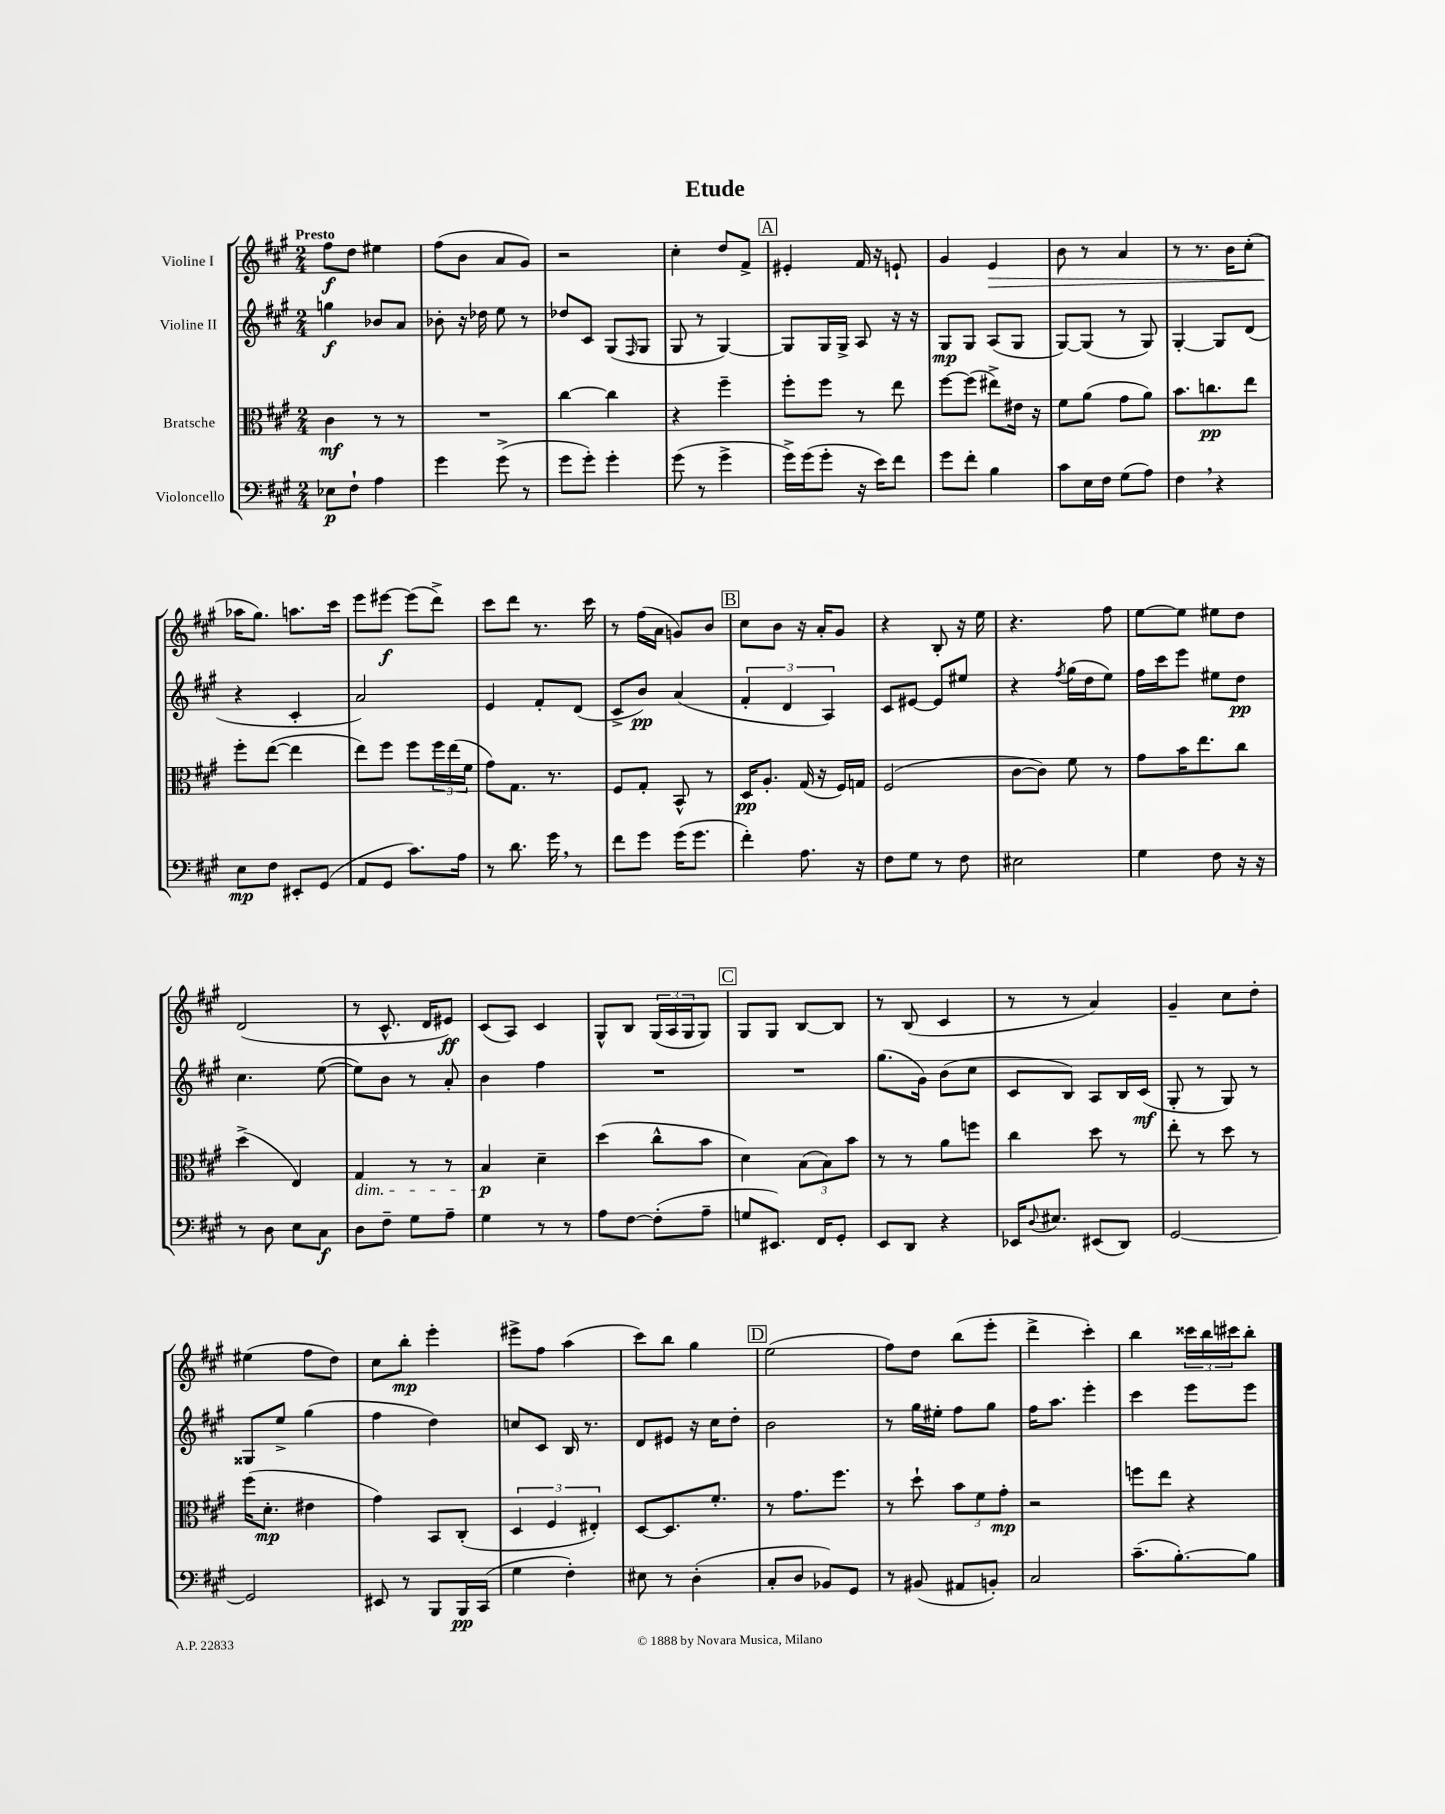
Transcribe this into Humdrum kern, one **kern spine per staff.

**kern	**kern	**kern	**kern
*staff4	*staff3	*staff2	*staff1
*clefF4	*clefC3	*clefG2	*clefG2
*k[f#c#g#]	*k[f#c#g#]	*k[f#c#g#]	*k[f#c#g#]
*M2/4	*M2/4	*M2/4	*M2/4
8E-	4c#	4gg	8ff#
8F#`	.	.	8dd
4A	8r	8b-	4ee#
.	8r	8a	.
=	=	=	=
4g#	2r	8b-'	(8ff#
.	.	16r	8b
.	.	16dd-	.
(8g#^	.	8ee	8a
8r	.	8r	8g#)
=	=	=	=
8g#	[4cc#	8dd-	2r
8g#')	.	8c#	.
4g#'	4cc#]	(8G#	.
.	.	16qqF#	.
.	.	8G#	.
=	=	=	=
(8g#	4r	8G#	4cc#'
8r	.	8r	.
4g#^	4ff#~	[4G#)	8dd
.	.	.	8f#^
=	=	=	=
16g#^)	8ff#'	8G#]	4e#'
(16g#	.	.	.
8g#'	8ff#	16G#	.
.	.	16G#^	.
16r	8r	8A	16f#
16e)	.	.	16r
8f#	8ee	16r	8e`
.	.	16r	.
=	=	=	=
8g#	[8ff#	8G#	4g#
8f#'	(8ff#]	8G#	.
4B	8ee#^)	(8A	4e
.	16e#	8G#	.
.	16r	.	.
=	=	=	=
8c#	8f#	[8G#)	8b
16E	(8a	(8G#]	8r
16F#	.	.	.
(8G#	8g#	8r	4a
8A)	8a)	8G#)	.
=	=	=	=
4F#	8.b	[4G#'	8r
.	.	.	8.r
.	8.cc	.	.
4r	.	8G#]	.
.	.	.	16b
.	8ee	(8d	(8cc#'
=	=	=	=
8E	8ff#'	4r	16aa-
.	.	.	8.gg#)
8F#	([8ee	.	.
8EE#'	4ee]	4c#'	8.aa
(8GG#	.	.	.
.	.	.	16ccc#
=	=	=	=
8AA	8ee)	2a)	8eee
8GG#	8ff#	.	[8eee#
8.c#)	8ff#	.	(8eee#]
.	24ff#	.	8ddd^)
.	(24ee	.	.
16A	.	.	.
.	24f#	.	.
=	=	=	=
8r	8g#)	4e	8ccc#
8.d	8.G#	.	8ddd
.	.	8f#'	8.r
16g#	8.r	.	.
8r	.	(8d	.
.	.	.	16ccc#
=	=	=	=
8f#	8F#	8c#^	8r
8g#	8G#'	8b)	(16ff#
.	.	.	16a
(16g#	8BB^^	(4a	8g)
8.g#	.	.	.
.	8r	.	8b
=	=	=	=
4f#')	16D	6f#'	8cc#
.	8.A'	.	.
.	.	.	8b
.	.	6d	.
8.A	(16G#	.	16r
.	16r	.	16a'
.	.	6A)	.
.	16F#)	.	8g#
16r	16G	.	.
=	=	=	=
8F#	(2F#	8c#	4r
8G#	.	[8e#	.
8r	.	8e#]	8B'
8F#	.	8ee#	16r
.	.	.	16ee
=	=	=	=
2E#	[8c#	4r	4.r
.	8c#])	.	.
.	.	8qff#	.
.	8f#	(16gg#	.
.	.	16dd	.
.	8r	8ee)	8ff#
=	=	=	=
4G#	8g#	16ff#	[8ee
.	.	16ccc#	.
.	16b	8eee	8ee]
.	8.ee	.	.
8F#	.	8ee#	8ee#
16r	8cc#	8dd	8dd
16r	.	.	.
=	=	=	=
8r	(4dd^	4.cc#	(2d
8D	.	.	.
8E	4E)	.	.
8C#	.	([8ee	.
=	=	=	=
8D	4G#	8ee])	8r
8F#~	.	8b	8.c#^^
8G#	8r	8r	.
.	.	.	16d
8A~	8r	8a'	8e#)
=	=	=	=
4G#	4B	4b	(8c#
.	.	.	8A)
8r	4d~	4ff#	4c#
8r	.	.	.
=	=	=	=
8A	(4dd	2r	8G#^^
[8F#	.	.	8B
(8F#']	8cc#^^	.	(24G#
.	.	.	24A
.	.	.	24G#
8A~	8b	.	8G#)
=	=	=	=
8G	4d)	2r	8G#
8.EE#)	.	.	8G#
.	(12B	.	[8B
16FF#	.	.	.
.	12B)	.	.
8GG#'	.	.	8B]
.	12b	.	.
=	=	=	=
8EE	8r	(8.gg#	8r
8DD	8r	.	(8B
.	.	16g#)	.
4r	8a	(8b	4c#
.	8ff	8cc#	.
=	=	=	=
16EE-	4cc#	8c#	8r
8qqD	.	.	.
8.E#	.	.	.
.	.	8B)	8r
(8EE#	8dd	8A	4a)
8DD)	8r	16B	.
.	.	(16c#	.
=	=	=	=
[2GG#	8ee'	8G#'	4g#~
.	8r	8r	.
.	8dd	8G#)	8cc#
.	8r	8r	8dd'
=	=	=	=
2GG#]	(16ff#	8G##	(4ee#
.	8.d'	.	.
.	.	8ee^	.
.	4e#	(4gg#	8ff#
.	.	.	8dd)
=	=	=	=
8EE#	4g#)	4ff#	8cc#
8r	.	.	8bb'
8BBB	8BB	4dd)	4eee'
16BBB	(8C#'	.	.
(16CC#	.	.	.
=	=	=	=
4G#	6D	8cc	8eee#^
.	.	8c#	8ff#
.	6F#	.	.
4F#')	.	16B	(4aa
.	.	8.r	.
.	6E#')	.	.
=	=	=	=
8E#	[8D	8d	8ccc#)
8r	8.D]	8e#	8bb
(4D'	.	16r	4gg#
.	8.f#'	16cc#	.
.	.	8dd'	.
=	=	=	=
8C#'	8r	2b	(2ee
8D	8.g#	.	.
8BB-)	.	.	.
.	8.ff#	.	.
8GG#	.	.	.
=	=	=	=
8r	8r	8r	8ff#)
(8BB#	8dd`	16gg#	8dd
.	.	16ee#'	.
8AA#	12b	8ff#	(8bb
.	12f#	.	.
8BB')	.	8gg#	8eee'
.	12g#'	.	.
=	=	=	=
2C#	2r	16ff#	4ddd^
.	.	8.aa	.
.	.	4eee'	4ccc#')
=	=	=	=
(8.c#~	8ff	4ccc#	4bb
.	8ee	.	.
[8.B')	.	.	.
.	4r	8eee	24ccc##
.	.	.	24bb
.	.	.	24ccc#
8B]	.	8eee	8bb'
==	==	==	==
*-	*-	*-	*-
